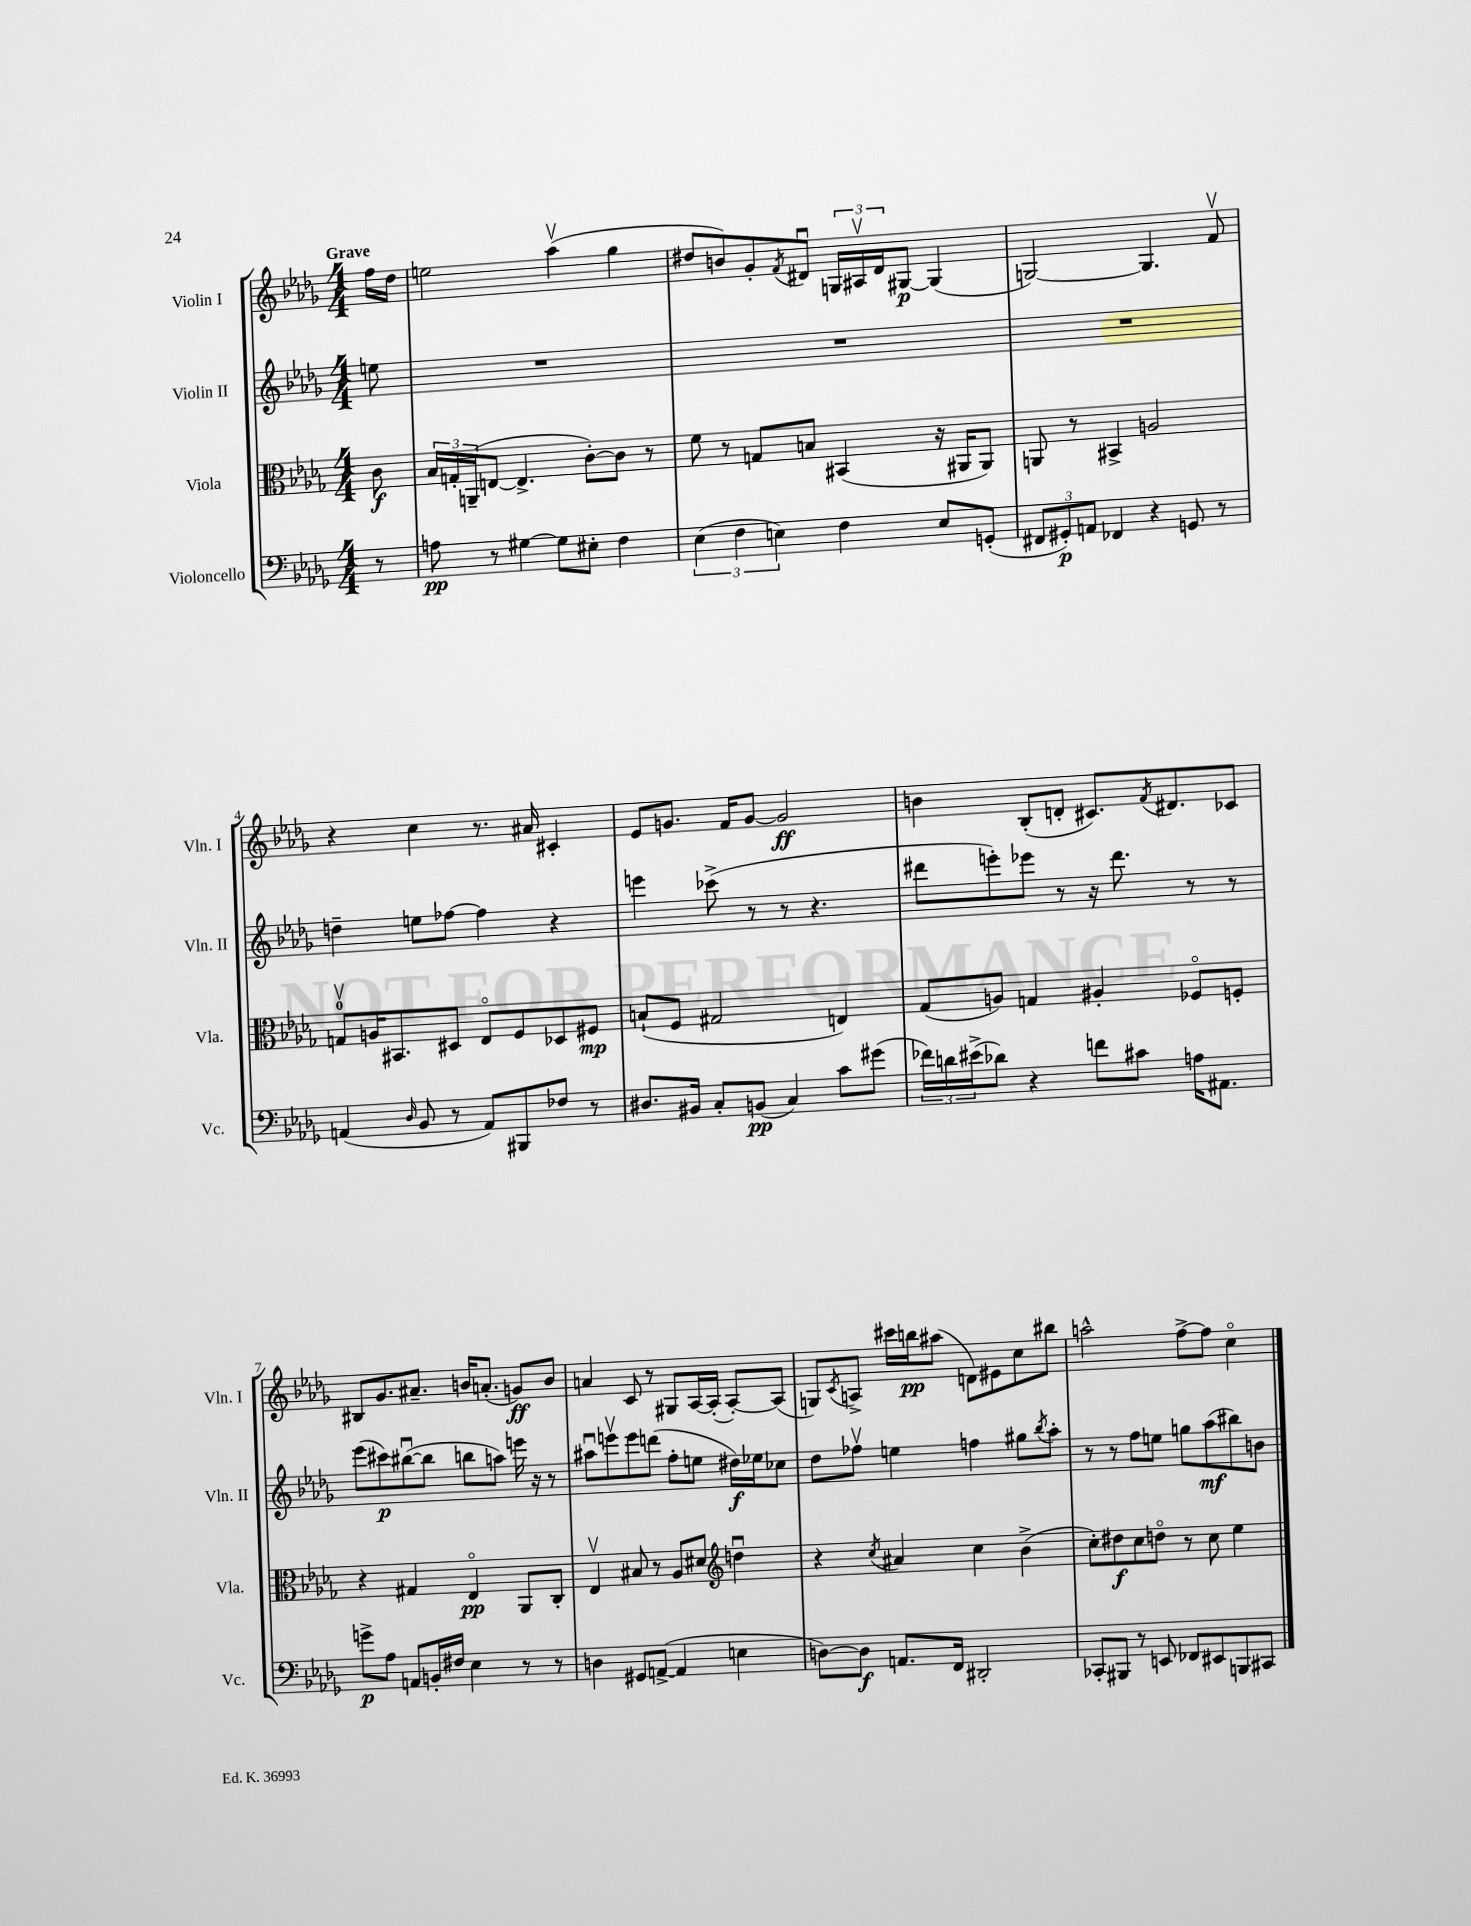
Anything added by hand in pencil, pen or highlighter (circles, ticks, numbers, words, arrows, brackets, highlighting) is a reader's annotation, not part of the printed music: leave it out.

**kern	**kern	**kern	**kern
*staff4	*staff3	*staff2	*staff1
*clefF4	*clefC3	*clefG2	*clefG2
*k[b-e-a-d-g-]	*k[b-e-a-d-g-]	*k[b-e-a-d-g-]	*k[b-e-a-d-g-]
*M4/4	*M4/4	*M4/4	*M4/4
8r	8c	8ee	16ff
.	.	.	16dd-
=	=	=	=
8A	24B-	1r	2ee
.	24G'	.	.
.	(24AA~	.	.
8r	[8E	.	.
[4G#	4.E^]	.	.
8G#]	.	.	(4aa-v
8E#'	[8c')	.	.
4F	8c]	.	4gg-
.	8r	.	.
=	=	=	=
(6E-	8f	1r	8dd#
.	8r	.	8b)
6F	.	.	.
.	8G	.	8g-'
6E)	.	.	.
.	.	.	8qf
.	8B	.	8d#u
4F	(4BB#	.	24G
.	.	.	24A#v
.	.	.	24d#
.	.	.	[8G#
8E	16r	.	(4G#]
.	16AA#	.	.
(8GG'	8AA#)	.	.
=	=	=	=
12FF#	8AA	1r	[2G)
12GG#')	.	.	.
.	8r	.	.
12AA	.	.	.
4FF-	4BB#^	.	.
4r	2A	.	4.G]
8GG	.	.	.
8r	.	.	8fv
=	=	=	=
(4AA	8Gv	4dd~	4r
.	16A	.	.
.	8.BB#	.	.
16qqD-	.	.	.
8BB-	.	8ee	4cc
8r	8D#	[8ff-	.
8AA)	8E-o	4ff-]	8.r
8BBB#	8F	.	.
.	.	.	16a#
8F-	8D-	4r	4c#'
8r	8F#	.	.
=	=	=	=
8.D#	(8B`	4eee	8e-
.	8F	.	8.g
16BB#	.	.	.
8C'	2G#	(8ccc-^	.
.	.	.	16f
(8BB	.	8r	[8g
4C)	.	8r	2g]
.	.	4.r	.
8c	4E)	.	.
(8g#	.	.	.
=	=	=	=
24f-)	(8G-	8ddd#	4b
24d	.	.	.
(24e#^	.	.	.
8d-)	8A)	8eee')	.
4r	4G	8eee-	(8B-'
.	.	8r	8d'
8f	4A#'	16r	8.c#)
.	.	8.ddd#	.
8c#	.	.	.
.	.	.	8qf
.	.	.	8.d#
16A	8F-o	8r	.
8.AA#	.	.	.
.	8F'	8r	8c-
=	=	=	=
8g^	4r	(8eee-	8B#
8A-	.	8ccc#)	8.g-
8AA	4G#	([8bb#u	.
.	.	.	8.a#~
16BB'	.	8bb#]	.
16F#	.	.	.
4E-	4E-o	8bb	16b
.	.	.	(8.a'
.	.	8aa)	.
8r	8AA-	16eee	8g)
.	.	16r	.
8r	8C'	8r	8b
=	=	=	=
4D	4E-v	8aa#u	4a
.	.	8eeev	.
8GG#	8B#	8eee	8c
([8AA^	8r	(8ddd	8r
4AA]	8A-	8ff'	8G#
.	8d#	8ee	[16A-
.	.	.	(16A-']
*	*clefG2	*	*
4E	4ddu	16dd#)	[8A-')
.	.	16ee-	.
.	.	8cc-	(8A-]
=	=	=	=
[8D)	4r	8dd-	8G)
.	.	.	8qc
8D]	.	8ff-v	8A^
.	8qcc	.	.
8.AA	4a#	4ee	16ccc#
.	.	.	16bb
.	.	.	(8aa#
16FF	.	.	.
2DD#'	4cc	4ff	8d)
.	.	.	8e#
.	(4b-^	8gg#	8cc
.	.	8qbb-	.
.	.	8aa-'	8bb#
=	=	=	=
8CC-'	8cc')	8r	2aa^^
8BBB#	8dd#	8r	.
8r	8cc	8ff	.
8EE	8ddo	8ee	.
8FF-	8r	8gg	[8ff^
8EE#	8cc	(8aa-	8ff]
8BBB	4ee-	8bb#)	4cco
8CC#	.	8b	.
==	==	==	==
*-	*-	*-	*-
